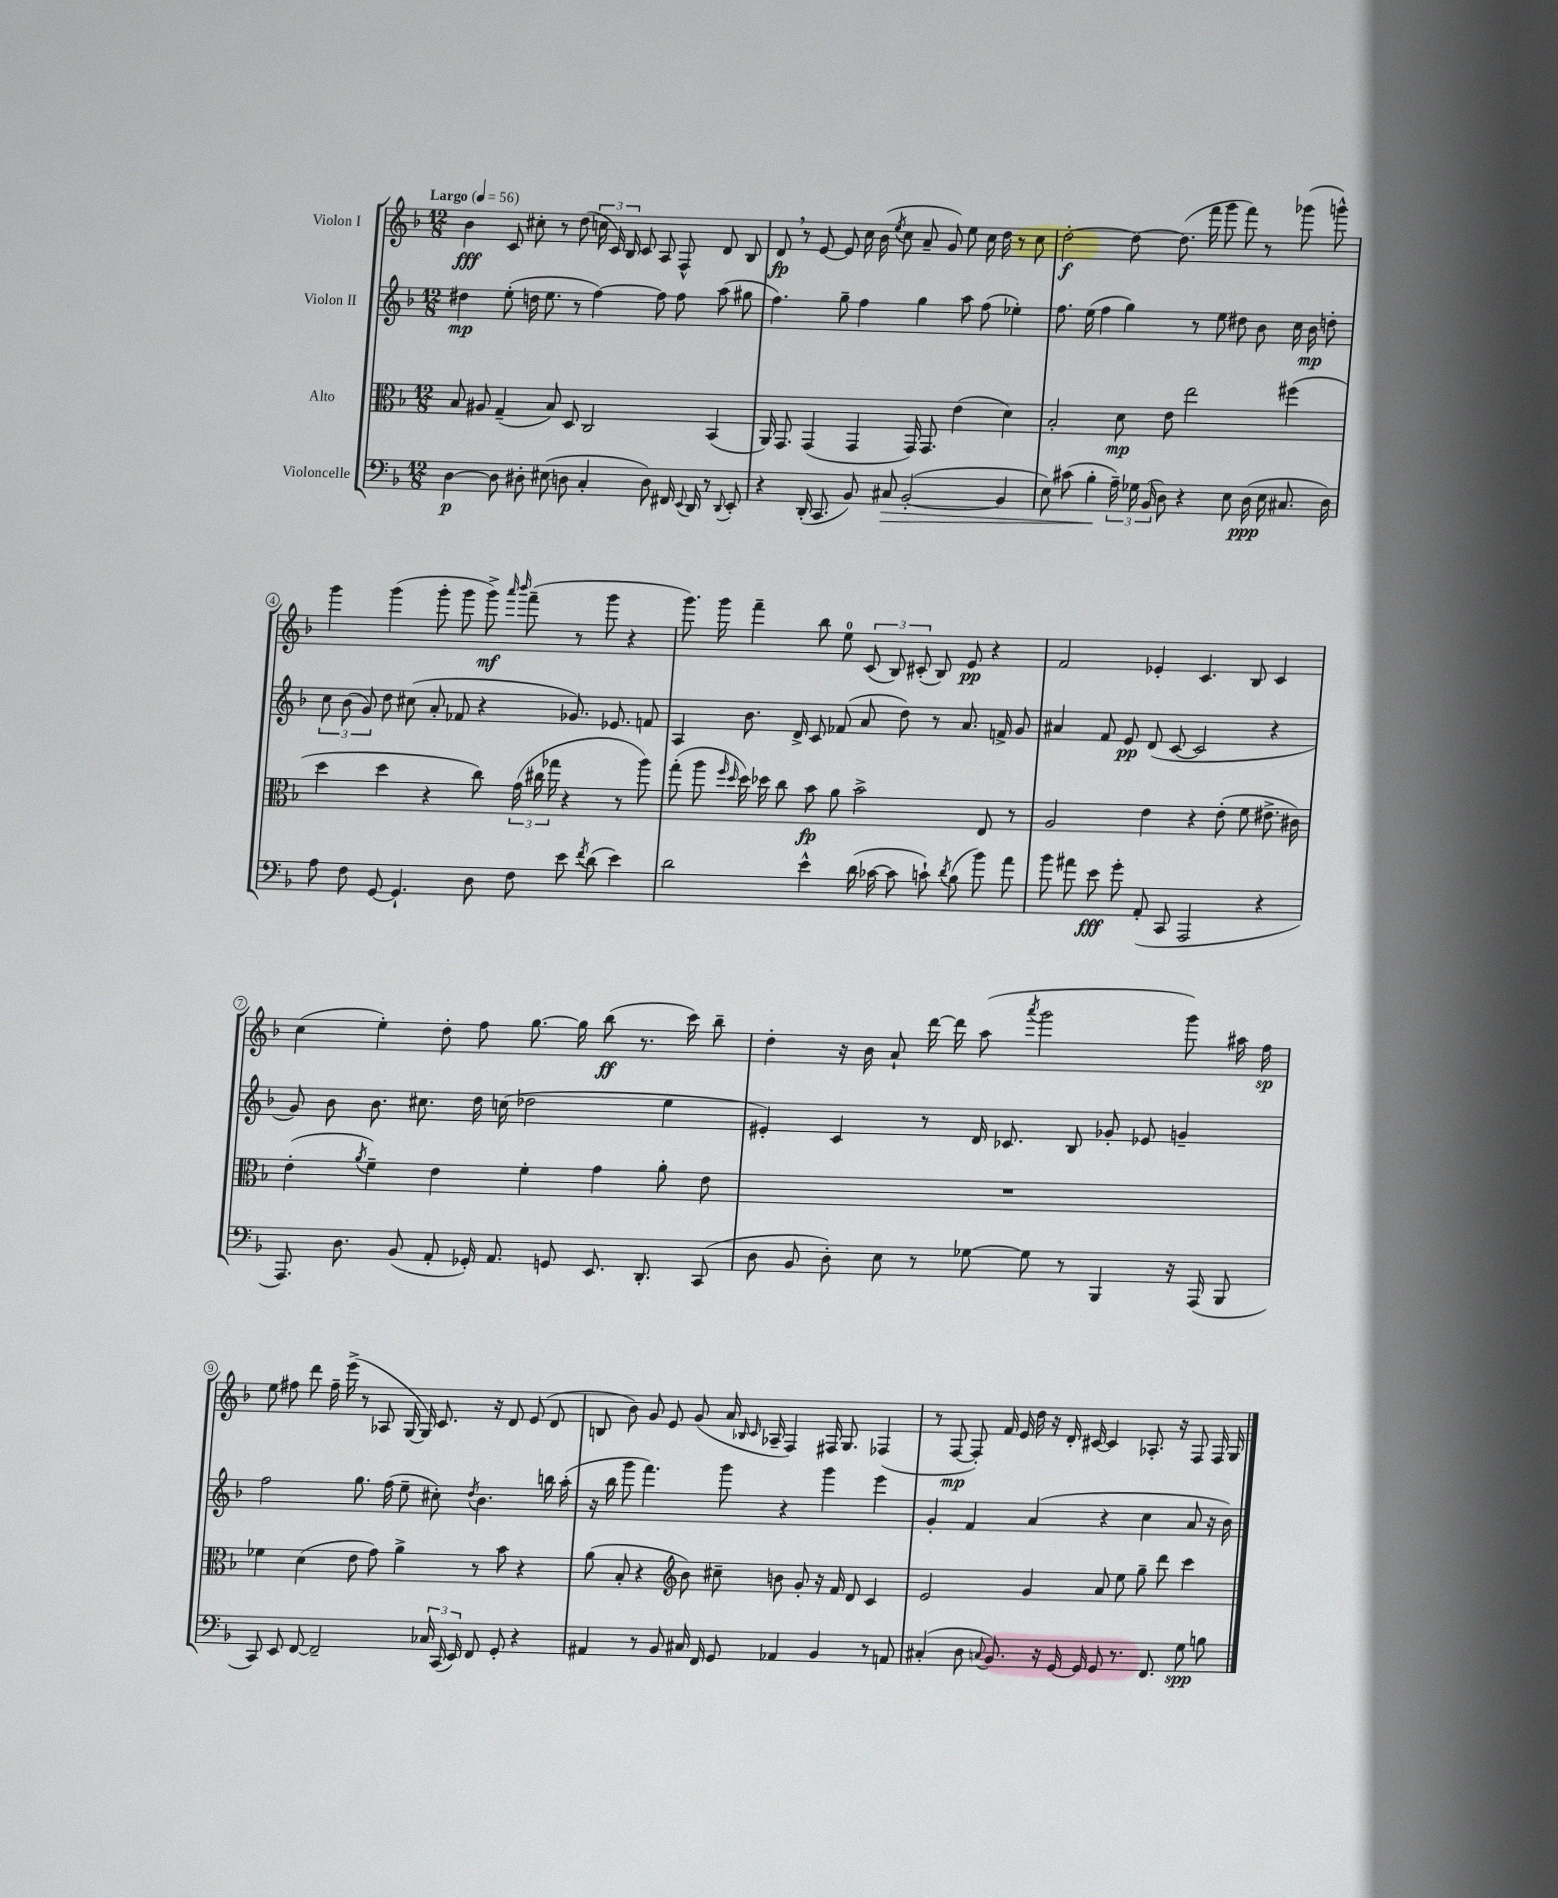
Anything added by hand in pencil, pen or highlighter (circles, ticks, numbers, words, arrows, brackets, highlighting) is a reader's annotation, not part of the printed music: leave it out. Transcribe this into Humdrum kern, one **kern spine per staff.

**kern	**kern	**kern	**kern
*staff4	*staff3	*staff2	*staff1
*clefF4	*clefC3	*clefG2	*clefG2
*k[b-]	*k[b-]	*k[b-]	*k[b-]
*M12/8	*M12/8	*M12/8	*M12/8
*MM56	*MM56	*MM56	*MM56
[4D\	8B-/	4dd#\	4b-\
.	8A#/	.	.
8D\]	(4G~/	(8ee'\	8c/
8D#'\	.	16dd\	8cc#'\
.	.	8.ee\	.
(8E#\	8B-/)	.	8r
8D\	8D/	8r	(8dd\
4C'/	2C/	[4ff\)	24cc\
.	.	.	24c/)
.	.	.	24B-/
.	.	.	8c/
8D\)	.	8ff\]	8A/
16FF#/	.	8ff\	8F^^/
8qqEE/	.	.	.
16DD/	.	.	.
8r	(4BB-/	(8aa\	8d/
8qqDD/	.	.	.
8EE'/	.	8gg#\	8B-/
=	=	=	=
4r	16AA/)	4.ff\)	8d/
.	8.GG/	.	.
.	.	.	8r
(16DD'/	(4GG/	.	[8e/
8.CC/	.	.	.
.	.	8gg~\	8e/]
8BB-/)	4GG/	4ff\	16cc\
.	.	.	(16b-\
.	.	.	8qee/
8C#/	.	.	8cc\
([2BB-'/	16GG/)	4gg\	8a~/
.	8.GG/	.	.
.	.	.	8g/)
.	(4e\	8aa\	8ee\
.	.	(8ff\	16cc\
.	.	.	16dd\
4BB-/]	4d\)	4ee-'\)	8r
.	.	.	8cc\
=	=	=	=
8E\)	2B-'/	8.ff\	[2dd'\
(8c#\	.	.	.
.	.	(16ee\	.
4B-'\	.	4ff\	.
24A~\)	8d\	4gg\)	8dd\_
24G-\	.	.	.
(24BB-/	.	.	.
8D\)	8e\	.	(8.dd\]
4r	2ee\	8r	.
.	.	.	16fff\
.	.	8ee\	8ggg\
8E\	.	8dd#\	8fff\)
(16D\	.	8b-\	8r
16E\	.	.	.
8.C#/	(4ff#\	16cc\	(8ggg-\
.	.	16b-\	.
.	.	8dd'\	8ggg^^\)
16D\)	.	.	.
=	=	=	=
8A\	4dd\	12cc\	4ggg\
.	.	(12b-\	.
8F\	.	.	.
.	.	12g/)	.
[8GG/	4dd\	8dd\	(4ggg\
4.GG`/]	.	(8cc#\	.
.	4r	8a'/	8ggg'\
.	.	8f-/	8ggg\
8D\	8cc\)	4r	8ggg^\)
.	.	.	16qqaaa/
.	.	.	16qqbbb-/
8F\	(24g\	.	(8fff~\
.	24cc#\	.	.
.	24gg-\	.	.
8e\	4r	8.g-/)	8r
8qf/	.	.	.
(8d\	.	.	8ggg\
.	.	8.e-/	.
4e\)	8r	.	4r
.	8aa\)	8f/	.
=	=	=	=
2d\	(8gg'\	4A/	8.ggg\)
.	8aa\	.	.
.	.	.	16ggg\
.	16qqff/	.	.
.	16qqdd/	.	.
.	16dd\)	8.b-\	4fff~\
.	16dd-\	.	.
.	8cc\	.	.
.	.	16d^/	.
4e^^\	8b-\	8c/	8bb-\
.	8a\	(8f-/	8ee\
(16d\	2b-^\	8a/	(12c/
[16c-\	.	.	.
.	.	.	12B-/)
8c-\]	.	8dd\)	.
.	.	.	(12c#'/
8c`\)	.	8r	8B-/)
8qd/	.	.	.
(8B-\	.	8.a/	8e/
8b-\)	8E/	.	4r
.	.	16f^/	.
8a\	8r	8g/	.
=	=	=	=
8b-\	2A/	4a#/	2f/
8a#\	.	.	.
8e\	.	8f/	.
8g'\	.	8e/	.
(8AA'/	4e\	(8d/	4e-'/
8CC/	.	[8c/	.
2AAA/	4r	2c/]	4.c/
.	(8e'\	.	.
.	8f\	.	8B-/
4r	8.e#^\	4r	4c/
.	16c#\)	.	.
=	=	=	=
8.AAA/)	(4e'\	8g/)	(4cc\
.	.	8b-\	.
8.D\	.	.	.
.	8qa/	.	.
.	4f~\)	8.b-\	4ee'\)
(8BB-/	.	.	.
.	.	8.cc#\	.
8AA'/	4e\	.	8dd'\
16GG-'/)	.	16dd\	8ff\
8.AA/	.	(16cc\	.
.	4f'\	2dd-\	[8.gg\
8GG/	.	.	.
.	.	.	16gg\]
8.EE/	4g\	.	(8bb-\
.	.	.	8.r
8.DD'/	.	.	.
.	8a'\	4ee\	.
.	.	.	16ccc\)
(8CC/	8e\	.	8bb-~\
=	=	=	=
8D\	1.r	4e#'/)	4dd'\
8BB-/	.	.	.
8D'\)	.	4c/	16r
.	.	.	16b-\
8E\	.	.	8a`/
8r	.	8r	[16ddd\
.	.	.	16ddd\]
[8G-\	.	16d/	(8aa\
.	.	8.c-/	.
.	.	.	8qaaa/
8G-\]	.	.	2ggg\
8r	.	8B-/	.
4BBB-/	.	8g-'/	.
.	.	8e-/	.
16r	.	4g~/	8ggg\)
(16AAA/	.	.	.
8BBB-/	.	.	16aa#\
.	.	.	16ff\
=	=	=	=
8CC/)	4f-\	2ff\	8ee\
8EE/	.	.	8ff#\
[8FF/	(4d\	.	8ddd\
2FF~/]	.	.	16ff#~\
.	.	.	(16eee^\
.	8e\	8.gg\	8r
.	8g\)	.	8A-/
.	.	(16ff\	.
.	4a^\	8ee~\	[16G/
.	.	.	16G/])
24C-/	.	8cc#'\)	8.c/
(24CC/	.	.	.
24EE/)	.	.	.
.	.	8qdd/	.
8FF/	8r	4.b-\	.
.	.	.	16r
8GG'/	8b-\	.	8d/
4r	4r	.	(8e/
.	.	16bb\	8d/
.	.	(16aa'\	.
=	=	=	=
4AA#/	(8a\	16r	8B/
.	.	16bb-\	.
.	8B-'/	8ggg\	8b-\)
8r	4r	4.fff\)	8g/
8BB-/	.	.	8e/
*	*clefG2	*	*
16C#/	8b-\)	.	(8g/
16FF/	.	.	.
8GG/	8cc#~\	8ggg\	16a/
.	.	.	16qqB-/
.	.	.	16qqc/
.	.	.	16A-~/
4AA-/	8b\	4r	4F/)
.	8g'/	.	.
4BB-/	16r	4ggg\	16F#/
.	16f/	.	8.G/
.	8d/	.	.
8r	4c/	4eee\	(4F-/
8AA/	.	.	.
=	=	=	=
(4C#'/	2e/	4g'/	8r
.	.	.	[8F/
8D\	.	4f/	8F'/])
8qqC/	.	.	.
8.BB-/)	.	.	16f/
.	.	.	16e/
.	4g/	(4a/	16dd\
16r	.	.	16r
[16GG/	.	.	16d'/
16GG/]	.	.	[16c#/
8GG/	8a/	4r	4c#/]
8.r	8ee\	.	.
.	8gg~\	4cc\	8.A-'/
8.FF/	.	.	.
.	8ddd\	.	.
.	.	.	16r
8G\	4ccc\	8a/	8F/
8B\	.	16r	16F/
.	.	16b-\)	16G/
==	==	==	==
*-	*-	*-	*-
